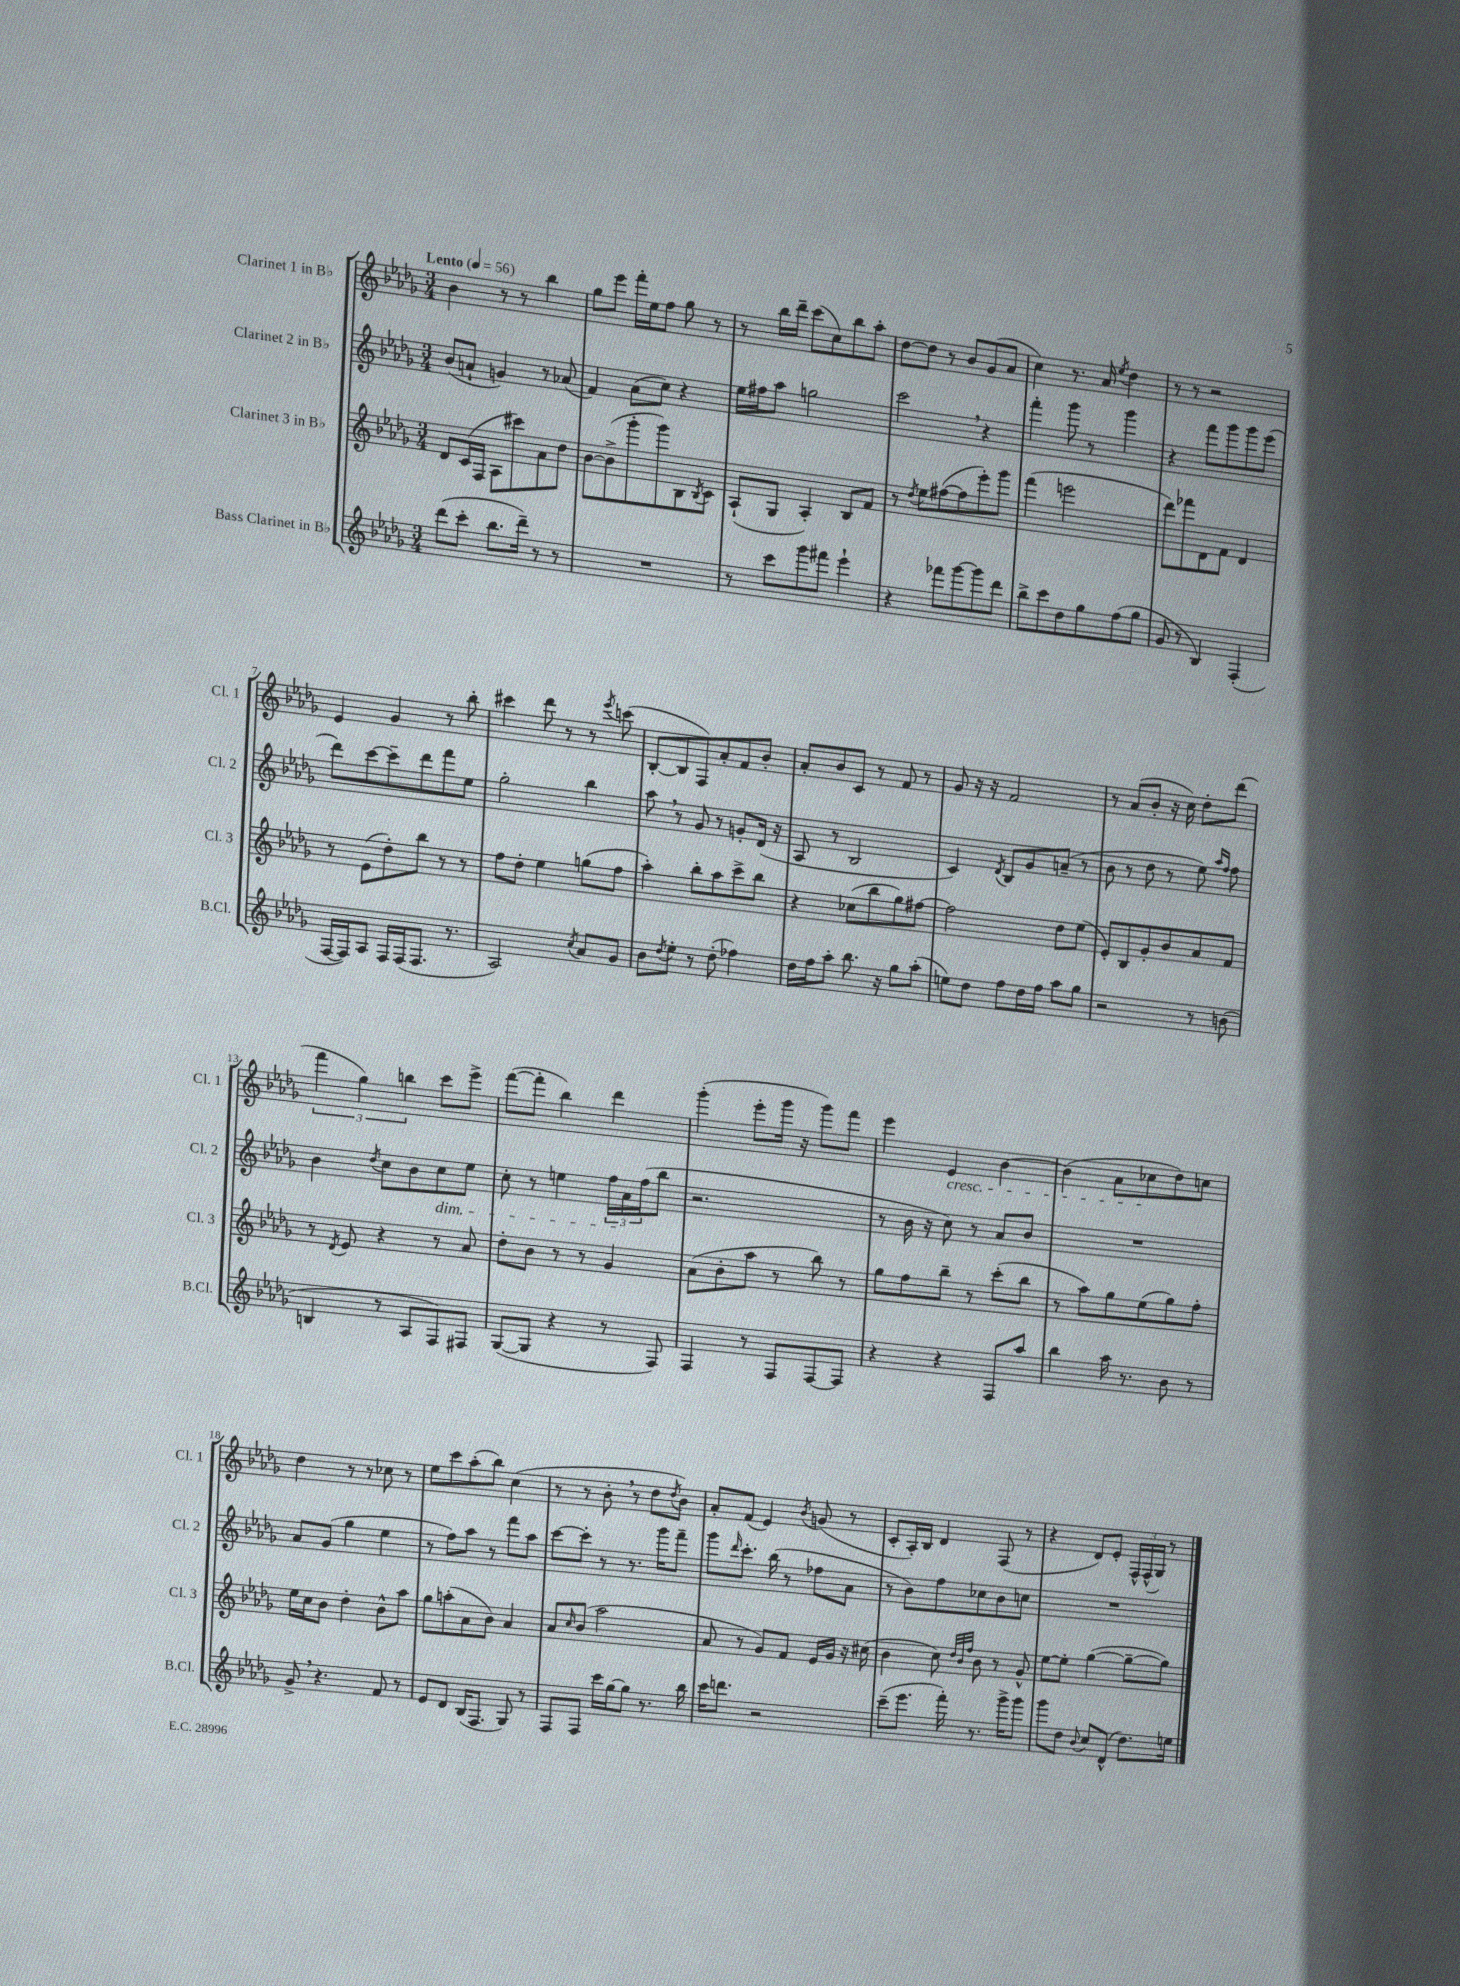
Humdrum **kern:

**kern	**kern	**kern	**kern
*part4	*part3	*part2	*part1
*staff4	*staff3	*staff2	*staff1
*I"Bass Clarinet in B♭	*I"Clarinet 3 in B♭	*I"Clarinet 2 in B♭	*I"Clarinet 1 in B♭
*I'B.Cl.	*I'Cl. 3	*I'Cl. 2	*I'Cl. 1
*clefG2	*clefG2	*clefG2	*clefG2
*k[b-e-a-d-g-]	*k[b-e-a-d-g-]	*k[b-e-a-d-g-]	*k[b-e-a-d-g-]
*M3/4	*M3/4	*M3/4	*M3/4
*MM56	*MM56	*MM56	*MM56
=1	=1	=1	=1
!	!	!	!LO:TX:a:B:t=Lento
(8ddd-\L	8d-/L	(8b-/L	4b-\
8ccc'\J	(16c/L	8an`/J	.
.	16F/JJ	.	.
8.bb-\L	8A-\L	4gn/)	8r
.	8ccc#X\)	.	8r
16ddd-~\Jk)	.	.	.
8r	8a-\	8r	4bb-\
8r	8dd-\J	(8a-X/	.
=2	=2	=2	=2
2.r	[8b-\L	4f/)	8gg-\L
.	(8b-^\]	.	8eee-\J
.	8ggg-'\	(8a-\L	16fff'\LL
.	.	.	16ee-\J
.	8ggg-\)	8cc\J)	8ff\J
.	8B-\	4r	8gg-\
.	8qB-/	.	.
.	8c\J	.	8r
=3	=3	=3	=3
8r	(8A-`/L	16ee-\LL	8r
.	.	16ff#X\J	.
8ccc\L	8G-/J	8aa-\J	16bb-\LL
.	.	.	16ddd-~\JJ
8ggg-\	4A-'/)	2ggn\	(8ccc\L
8fff#X\J	.	.	8cc\)
4eee-`\	8B-/L	.	8bb-\
.	8f/J	.	8aa-'\J
=4	=4	=4	=4
4r	8r	2ccc,\	[8dd-\L
.	8qdd-/	.	.
.	8ee-\L	.	8dd-\J]
8fff-X\L	([8ff#X\	.	8r
[8ggg-\	8ff#\]	.	8b-/L
8ggg-\]	8eee-'\)	4r	(8g-/
8ddd-\J	8ggg-\J	.	8a-/J
=5	=5	=5	=5
8bb-^\L	(4fff\	4fff'\	4cc\)
8ccc\	.	.	.
8dd-\	2eeen\	8ggg-\	8.r
8gg-\	.	8r	.
.	.	.	16a-/
.	.	.	8qee-/
(8ff\	.	4ggg-\	4dd-\
8gg-\J	.	.	.
=6	=6	=6	=6
8g-/	8ddd-\L)	4r	8r
8r	8fff-X\	.	8r
4B-/)	8d-\	8fff\L	2r
.	8f\J	8ggg-\	.
(4F'/	4d-/	8ggg-\	.
.	.	(8eee-\J	.
!!LO:LB:g=z
=7	=7	=7	=7
[16F/LL	8r	8ddd-\L)	4e-/
16F/J])	.	.	.
8A-/J	(8e-\L	[8ccc\	.
16F/LL	8dd-'\)	8ccc~\]	4g-/
(16F/J	.	.	.
8.F/J	8bb-\J	8ddd-\	.
.	8r	8fff\	8r
8.r	.	.	.
.	8r	8ee-\J	8bb-'\
=8	=8	=8	=8
2A-/)	8ff\L	2gg-'\	4ccc#X\
.	8dd-'\J	.	.
.	4ee-\	.	8ddd-\
.	.	.	8r
8qcc/	.	.	.
8a-/L	(8ggn\L	4bb-\	8r
.	.	.	8qeee-/
8g-/J	8ff\J	.	(8cccn\
=9	=9	=9	=9
8b-\L	4aa-'\)	8aa-,\	[8B-'/L
8qdd-/	.	.	.
8ee-'\J	.	8r	8B-/]
8r	8bb-'\L	8g-/	8F/)
(8dd-'\	8aa-\	8r	8a-'/
4ff-X\)	8ccc^\	8gn'/L	8f/
.	8bb-\J	(16d-/Jk	8b-'/J
.	.	16r	.
=10	=10	=10	=10
16dd-\LL	4r	8A-/	8a-'/L
16ff\J	.	.	.
8aa-'\J	.	8r	8b-/
8.bb-\	(8cc-X\L	2B-/	8c/J
.	8bb-\	.	8r
16r	.	.	.
8gg-\L	8gg-\)	.	8f/
(8aa-'\J	[8ff#X\J	.	8r
=11	=11	=11	=11
8een\L)	2ff#\]	4c/)	8g-/
8dd-\J	.	.	16r
.	.	.	16r
.	.	8qd-/	.
8ff\L	.	8B-/L	2f/
16dd-\L	.	8g-/	.
16ff\JJ	.	.	.
8aa-\L	8dd-\L	(8an~/J	.
8gg-\J	(8ee-\J	8r	.
=12	=12	=12	=12
2r	8e-'/L)	8b-\	8r
.	8B-/	8r	(8a-/L
.	8g-'/	8dd-\	8b-'/J
.	8b-/	8r	16r
.	.	.	16cc\)
8r	8a-/	8ee-\)	8dd-'\L
.	.	16qqaa-/LL	.
.	.	16qqff/JJ	.
(8bn\	8f/J	8ff\	(8ddd-\J
!!LO:LB:g=z
=13	=13	=13	=13
4Bn/	8r	4b-\	6fff\
.	8qd-/	.	.
.	8e-/	.	.
.	.	.	6gg-\)
.	.	8qdd-/	.
8r	4r	8cc\L	.
.	.	.	6bbn\
8A-/L	.	8b-\	.
!	!	!LO:TX:b:i:t=dim.	!
8F/)	8r	8cc\	8ccc\L
8F#X/J	8a-/	8ee-\J	8eee-^\J
=14	=14	=14	=14
([8G-/L	8dd-'\L	8cc'\	([8fff\L
8G-/J]	8b-\J	8r	8fff'\J]
4r	8r	4een\	4bb-\)
.	8r	.	.
8r	4g-/	24ff\LL	4ddd-\
.	.	24a-\	.
.	.	(24ff\J	.
8F/)	.	8bb-\J	.
=15	=15	=15	=15
4F/	(8a-\L	2.r	(4ggg-'\
.	8b-'\	.	.
8r	8aa-\J	.	8eee-'\L
8F/L	8r	.	16ggg-\Jk
.	.	.	16r
[8F/	8bb-\)	.	8ggg-\L)
8F/J]	8r	.	8fff\J
=16	=16	=16	=16
4r	8gg-\L	8r	4eee-\
.	8ff\	16b-\	.
.	.	16r	.
!	!	!	!LO:TX:b:i:t=cresc.
4r	8bb-~\J	8cc\)	4e-/
.	8r	8r	.
8F/L	(8ccc'\L	8a-/L	[4b-\
8aa-/J	8bb-\J	8b-/J	.
=17	=17	=17	=17
4bb-\	8r	2.r	(4b-\]
.	8aa-\L)	.	.
16aa-\	8gg-\	.	8a-\L
8.r	.	.	.
.	(8ee-\	.	8cc-X\
8b-\	8gg-\)	.	8dd-\)
8r	8ff'\J	.	8ccn\J
!!LO:LB:g=z
=18	=18	=18	=18
8g-^,/	16ee-\LL	8a-/L	4dd-\
.	16cc\J	.	.
4.r	8b-\J	(8g-/J	.
.	4dd-'\	4gg-\	8r
.	.	.	8r
8f/	8b-^^\L	4ee-\	8cc-X\
8r	8aa-\J	.	8r
=19	=19	=19	=19
8e-/L	8gg-\L	8r	8ee-\L
8d-/J	(8aan'\	8ff\L)	8ccc\
(16B-/KL	8a-\	8aa-\J	(8aa-'\
8.F/J	.	.	.
.	8b-\J)	8r	8bb-\J)
8G-/)	4a-/	8fff\L	(4cc\
8r	.	8aa-\J	.
=20	=20	=20	=20
8F/L	8a-/L	[8ccc\L	8r
.	16qqcc/	.	.
8F/J	(8b-/J	8ccc'\J]	8r
16ccc\LL	2aa-\	8r	8b-',\
[16gg-\J	.	.	.
8gg-\J]	.	8.r	8r
8.r	.	.	8dd-\L
.	.	16ggg-\KL	.
.	.	.	8qdd-/
.	.	8fff~\J	8b-\J)
16bb-\	.	.	.
=21	=21	=21	=21
16ccc\KL	8a-/	8ggg-\L	8a-'/L
8.dddn\J	.	.	.
.	.	16qqddd-/	.
.	8r	8.ccc'\J	(8f/J
2r	8g-/L)	.	4e-/)
.	.	(16bb-\	.
.	8f/J	8r	.
.	.	.	8qb-/
.	16e-/LL	8ff-X\L	(8gn/
.	16g-/JJ	.	.
.	16r	8a-\J	8r
.	(16cc#X\	.	.
=22	=22	=22	=22
(8ccc~\L	4b-\	8r	8c'/L
8.eee-\J	.	8b-\L)	16A-'/L)
.	.	.	16B-/JJ
.	8cc\)	8ff\	4d-/
16fff'\)	.	.	.
.	32qqdd-/LLL	.	.
.	32qqb-/	.	.
.	32qqff/JJJ	.	.
8.r	8b-\	8cc-X\	.
.	8r	8b-\	(8F/
16ggg-^\KL	.	.	.
8ggg-\J	8g-^^/	8ccn\J	8r
=23	=23	=23	=23
8ggg-\L	[8ee-\L	2.r	4r
8dd-\J	8ee-'\J]	.	.
8qqb-/	.	.	.
8cc/L	([4gg-\	.	8d-/L)
(8d-^^/J	.	.	8e-'/J
8.dd-\L)	8gg-~\L_	.	24F^^/LL
.	.	.	(24F^^/
.	.	.	24G-/JJ)
.	8gg-\J])	.	8r
16een\Jk	.	.	.
==	==	==	==
*-	*-	*-	*-
